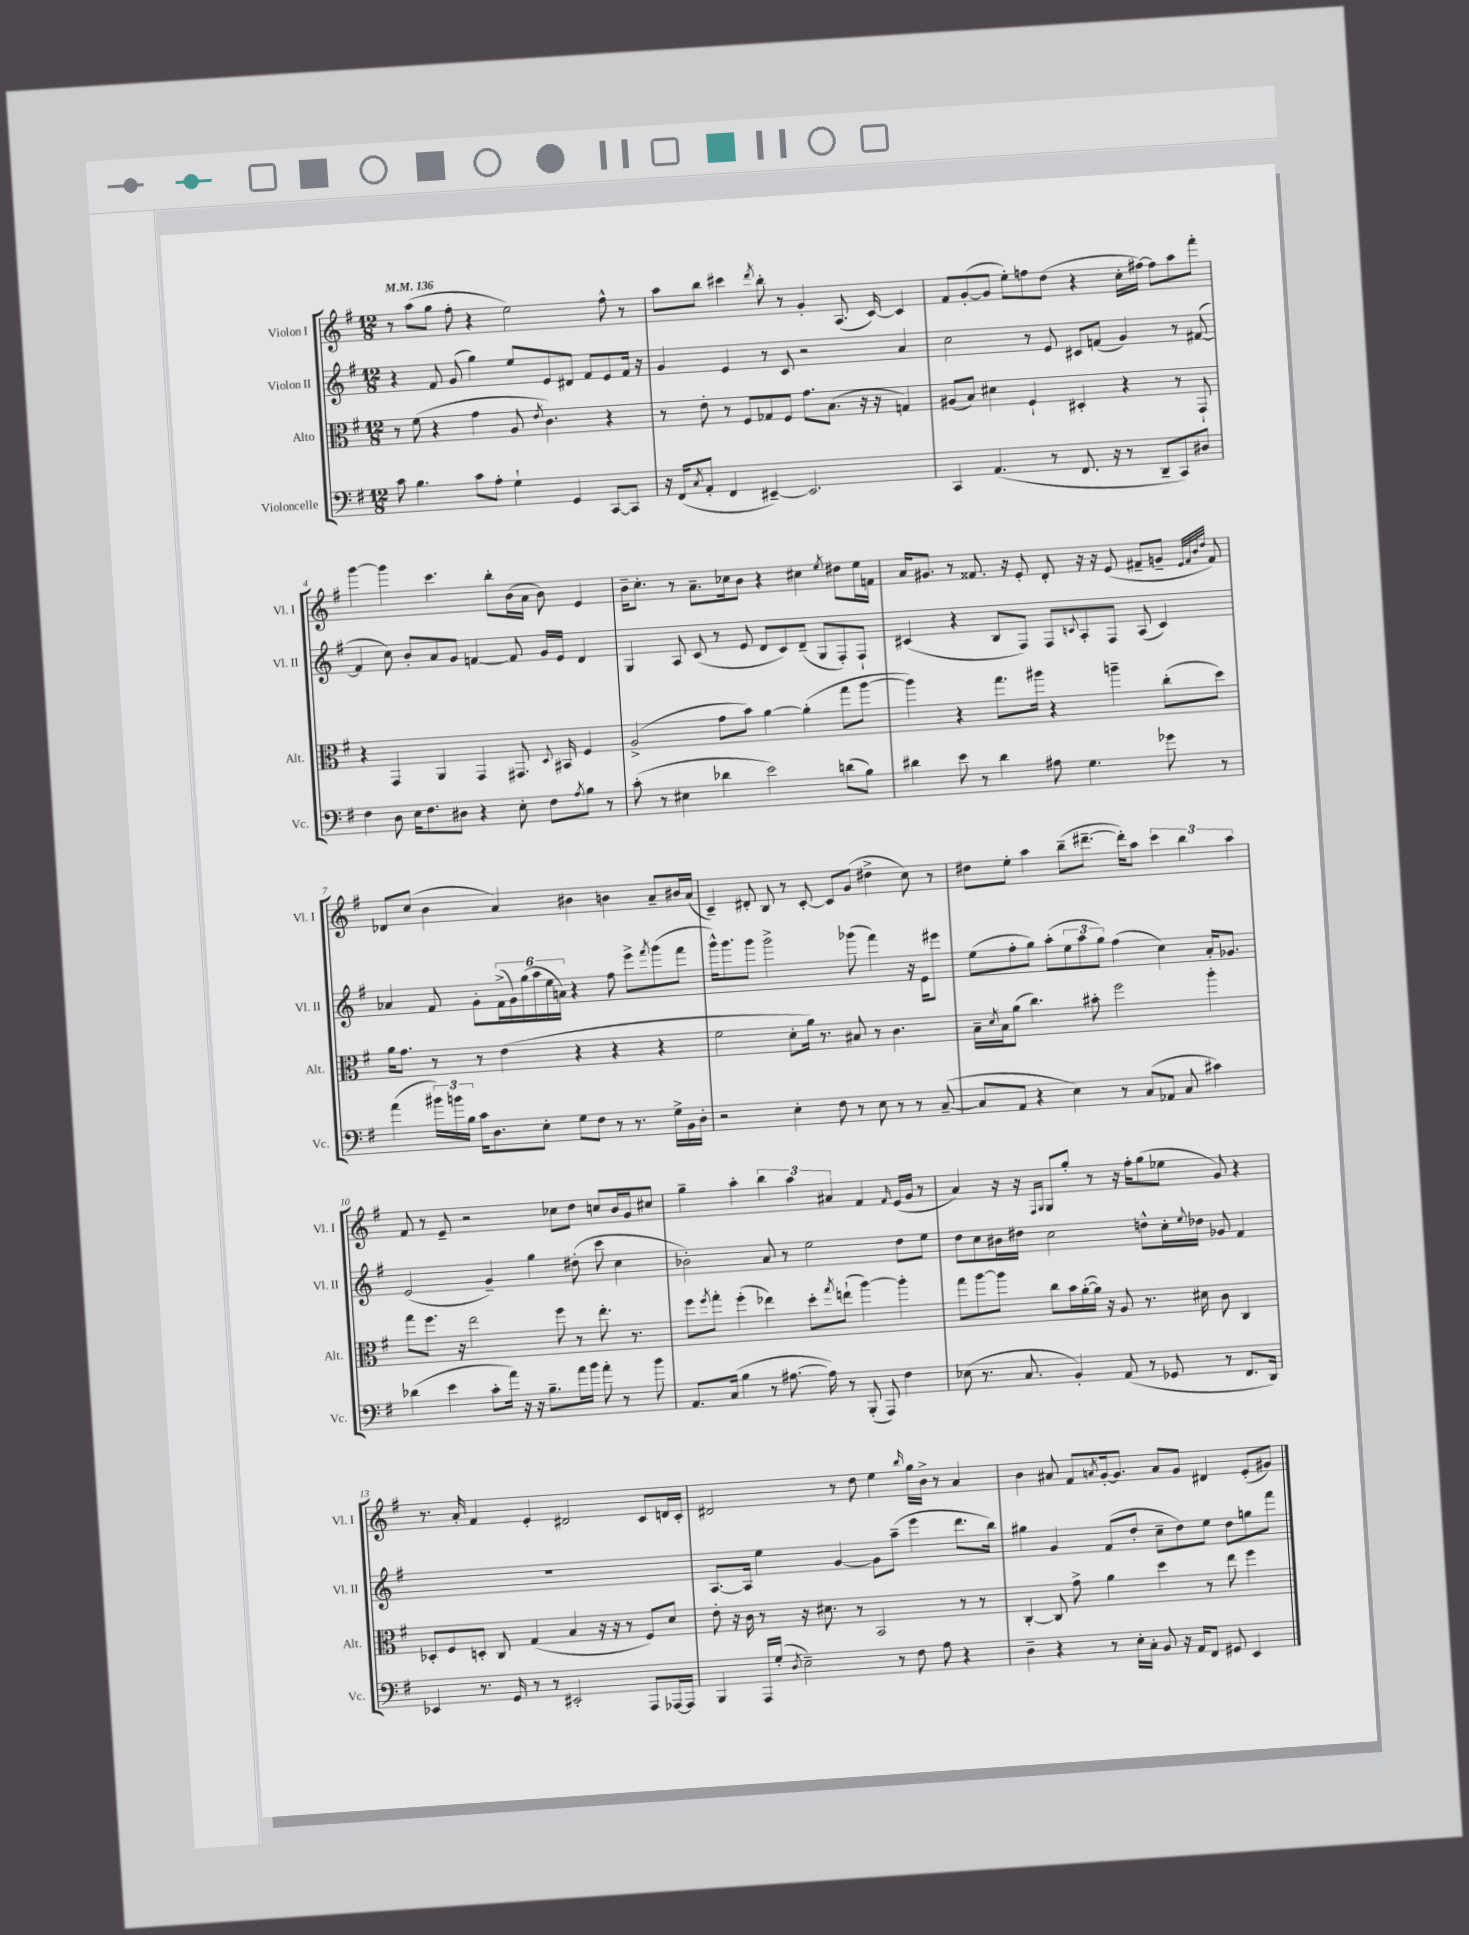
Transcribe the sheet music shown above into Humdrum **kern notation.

**kern	**kern	**kern	**kern
*staff4	*staff3	*staff2	*staff1
*clefF4	*clefC3	*clefG2	*clefG2
*k[f#]	*k[f#]	*k[f#]	*k[f#]
*M12/8	*M12/8	*M12/8	*M12/8
*MM136	*MM136	*MM136	*MM136
8c\	8r	4r	8r
4.B\	(8f#\	.	(8aa\L
.	4r	8f#/	8gg\J
.	.	(8g/	8ff#'\
8c\L	4g\	4gg\)	4r
8A'\J	.	.	.
4G`\	8A/	8ee/L	2ee\)
.	8qe/	.	.
.	4.c\)	8e/	.
4GG/	.	8d#/J	.
.	.	8f#/L	.
[8CC/L	4r	8e/	8ff#^^\
8CC/]J	.	16f#/Jk	8r
.	.	16r	.
=	=	=	=
16r	8r	4g/	8aa\L
(16FF#/LK	.	.	.
8qC/	.	.	.
8AA'/J	8e'\	.	8bb\J
4FF#/	8r	4e/	4ccc#\
.	8F#/L	.	.
.	.	.	8qddd/
[4EE#~/)	8G-/	8r	8bb'\
.	8F#/J	8c/	8r
2.EE#/]	8.g\L	2r	4g'/
.	(8.B\J	.	.
.	.	.	(8.A/
.	16r	.	.
.	16r	.	[16c/)
.	4G/)	4a/	4c/]
=	=	=	=
4CC/	(8A#/L	2cc\	8f#/L
.	8B/J)	.	([8g'/
(4.AA/	4d#\	.	8g/]J
.	.	.	8ee'\L)
.	4F#`/	8r	8ff\
8r	.	8e/	(8dd\J
8.FF#/	4D#'/	8c#/L	4r
.	.	(8f/J	.
16r	.	.	.
8r	4r	4g/)	16cc'\LL
.	.	.	[16ff#\JJ)
8DD~/L	.	.	8ff#\]L
8CC/)	8r	8r	8aa\
8D#/J	8GG`/	([8f#/	8fff#'\J
=	=	=	=
4F#\	4r	4f#/]	[4ggg\
8D\	4GG/	8cc\)	4ggg\]
16E\LK	.	8b'/L	.
8.F#\	.	.	.
.	4AA/	8a/	4.ccc\
8D#\J	.	8g/J	.
4r	4GG/	[4f/	.
.	.	.	8bb'\L
8E'\	8.GG#/	8f/]	(16b\L
.	.	.	16a\JJ
8F#\L	.	16g/LL	8b\)
.	8qqD/	.	.
.	16BB#/	16e/JJ	.
8qA/	.	.	.
8B\J	4F#/	4d/	4e/
8r	.	.	.
=	=	=	=
(8c'\	(2A^/	4G/	16b~\LK
.	.	.	8.cc'\J
8r	.	.	.
4E#\	.	8A/	8r
.	.	(8c/	8.a~\L
4d-\	8g\L	8r	.
.	.	.	16cc-\k
.	8b\J)	8e/	8b\J
2e\)	[4a\	8d/L	4r
.	.	8c/)	.
.	(4a'\]	(8d~/J	4cc#\
.	.	8G/L	.
.	.	.	8qee/
(8d\L	8gg\L	8F#'/)	8dd#\L
8B\J)	[8aa\J	8F#`/J	16ee\L
.	.	.	16f\JJ
=	=	=	=
4d#\	4aa\])	(4c#/	16a/LK
.	.	.	8.g#/J
8e\	4r	4r	8r
8r	.	.	8.f##/
4d#\	8.gg\L	8B/L	.
.	.	.	16r
.	.	8F#/J)	8e'/
.	16aa#\Jk	.	.
8A#\	4r	8F#/L	8d'/
.	.	8qqc/	.
4.G\	.	8A'/	16r
.	.	.	16r
.	4aa~\	8F#/J	(8e/
.	.	(8A/	8f#~/L
8g-\	(8cc'\L	4c/)	8g~/J
.	.	.	32qqe/LLL
.	.	.	32qqf#/
.	.	.	32qqb/
.	.	.	32qqdd/JJJ
8r	8dd\J)	.	8f#/)
=	=	=	=
(4a\	16a\LK	4a-/	8d-/L
.	8.g\J	.	.
.	.	.	(8cc/J
24b#\LL)	8r	8f#/	4b\
24b\	.	.	.
24B\JJ	.	.	.
16c\LK	8r	8g'\L	.
8.D\	.	.	.
.	(4e\	(24f#^\L	4a/)
.	.	24g\)	.
.	.	(24gg\	.
8E'\J	.	24aa\	.
.	.	24ee\	.
.	.	24a\JJ)	.
8G\L	4r	4r	4b#\
8F#\J	.	.	.
8r	4r	8ff#\	4b\
8.r	.	8eee^\L	.
.	.	8qfff#/	.
.	4r	(8ggg\	8a~/L
16G^\LL	.	.	.
16BB\	.	8fff#\J	16b#/L
16D'\JJ	.	.	(16a/JJ
=	=	=	=
2r	2f#\	16ggg^^\LK)	4c~/)
.	.	8.ggg\	.
.	.	8ggg\J	8d#'/
.	.	2ggg^\	8B/
4E'\	8d'\L	.	8r
.	16a\Jk)	.	[8c'/
.	8.r	.	.
8F#\	.	.	8c/]L
8r	8B#/	(8ggg-\	(8g/J
8E\	8r	4fff#\)	4dd#^\
8r	4.c\	.	.
8r	.	16r	8cc\)
.	.	16e\LK	.
([8C~/	.	8eee#\J	8r
=	=	=	=
8C/]L	16B~\LL	(8ee\L	8dd#\L
.	8qd/	.	.
.	16B\J	.	.
8AA/J	(8a\J	8ff#'\	8ee'\J
4r	4.cc\)	8gg\J)	4aa\
.	.	(8aa'\L	.
4E\)	.	12ee\	(8bb~\L
.	.	12aa\	.
.	8b#'\	.	[8.ddd#~\J
.	.	12gg\J)	.
8r	2ff#\	(4ff#\	.
.	.	.	16ddd#'\]LK)
(8C/L	.	.	8aa\J
8AA-/J	.	4cc\)	6ccc\
8C/	.	.	.
.	.	.	6bb\
4c#\)	4aa'\	16a'/LK	.
.	.	8.g-/J	.
.	.	.	6aa\
=	=	=	=
(4d-\	8gg\L	(2e/	8f#/
.	8.ff#\J	.	8r
4e\	.	.	8e~/
.	16r	.	.
.	2ee\	.	2r
8c'\L	.	4g~/)	.
16a\Jk)	.	.	.
16r	.	.	.
16r	.	4gg\	.
8.B~\L	.	.	.
.	8ff#\	.	8cc-\L
16a\L	8r	(8dd#'\	8dd\J
16b\JJ	.	.	.
8a'\	8.ee'\	8ccc\	8cc/L
8r	.	4cc\	16b/L
.	8.r	.	16g/J
8b\	.	.	8cc#/J
=	=	=	=
8.AA/L	8ff#\L	2b-'\)	4gg~\
.	8qff#/	.	.
.	8gg'\J	.	.
(16C/Jk	.	.	.
4B\	(4ff#'\	.	4aa'\
8r	4ee-\)	8a/	6bb\
[8.A#\	.	8r	.
.	.	.	6aa\
.	8dd'\L	2ee\	.
16A#\])	.	.	.
.	.	.	6a#/
.	8qgg/	.	.
8r	(8ee`\J	.	.
(8BBB'/	[4aa\)	.	4f#/
8AAA/)	.	.	.
.	.	.	16qqf#/
4F#\	4aa'\]	8dd\L	(16e/LL
.	.	.	16g/JJ
.	.	8ee\J	8r
=	=	=	=
(8E-\	8gg\L	8dd\L	4a/)
8.r	[8aa\	8cc\	.
.	8aa\]J	16b#\L	16r
8.C/	.	16dd#\JJ	16r
.	.	.	16qqF#/LL
.	.	.	16qqG/JJ
.	8cc\L	2cc\	8G/L
4BB'/)	16b\L	.	8gg'/J
.	([16a'\	.	.
.	16a\]JJ)	.	8r
.	16r	.	.
(8AA/	8A/	.	16r
.	.	.	16ff#'\LK
8r	8.r	8dd^^\L	(8gg\
8GG-/	.	16cc'\L	8ee-\J
.	.	8qqee/	.
.	16d#\	16dd-\JJ	.
8r	8c\	8g-/	8g/)
8.FF#/L	4C/	4f#/	4r
16DD/Jk)	.	.	.
=	=	=	=
4EE-/	8D-'/L	1.r	8.r
.	8F#/	.	.
.	.	.	16a'/
8.r	8D'/J	.	4f#/
.	8C/	.	.
16GG/	.	.	.
8r	(4G/	.	4e'/
8r	.	.	.
2EE#'/	4B/	.	2d#/
.	16r	.	.
.	16r	.	.
.	8r	.	.
8AAA/L	8F#/L)	.	8c/L
[16AAA-/L	8d/J	.	16d/L
16AAA-/]JJ	.	.	16c'/JJ
=	=	=	=
4BBB/	8e'\	[8.A/L	2d#/
.	16r	.	.
.	16c\	16A/]Jk	.
16AAA/LL	8r	4ee\	.
(16G'/JJ	.	.	.
8qD/	.	.	.
2E~\)	16r	.	.
.	8.d#\	.	.
.	.	[4g/	8r
.	8r	.	8dd\
.	2BB/	8g\]L	4ee\
8r	.	(8aa~\J	.
.	.	.	16qqbb/
8F#\	.	4eee\	16gg\LL
.	.	.	16b^\JJ
8A\	.	.	8r
4r	8r	8.ddd\L	4a/
.	8r	.	.
.	.	16bb\Jk)	.
=	=	=	=
4D~\	[4C'/	4gg#\	4b\
4r	8C/]	4g/	8a#/
.	8g^\	.	8f#/L
.	.	.	8qa/
8r	4a\	(8f#/L	[16g'/k
.	.	.	8.g/]J
16E'\LL	.	8dd'/J	.
16C'\JJ	.	.	.
8BB/	4dd\	8cc~\L	8a/L
16r	.	8dd\)	8g/J
16AA/LK	.	.	.
8FF#/J	8r	8ee\J	4d#/
8GG#/	8ee\	8dd\L	.
4EE/	4ff#\	8gg\	(8e'/L
.	.	8fff#\J	8g#/J)
==	==	==	==
*-	*-	*-	*-
